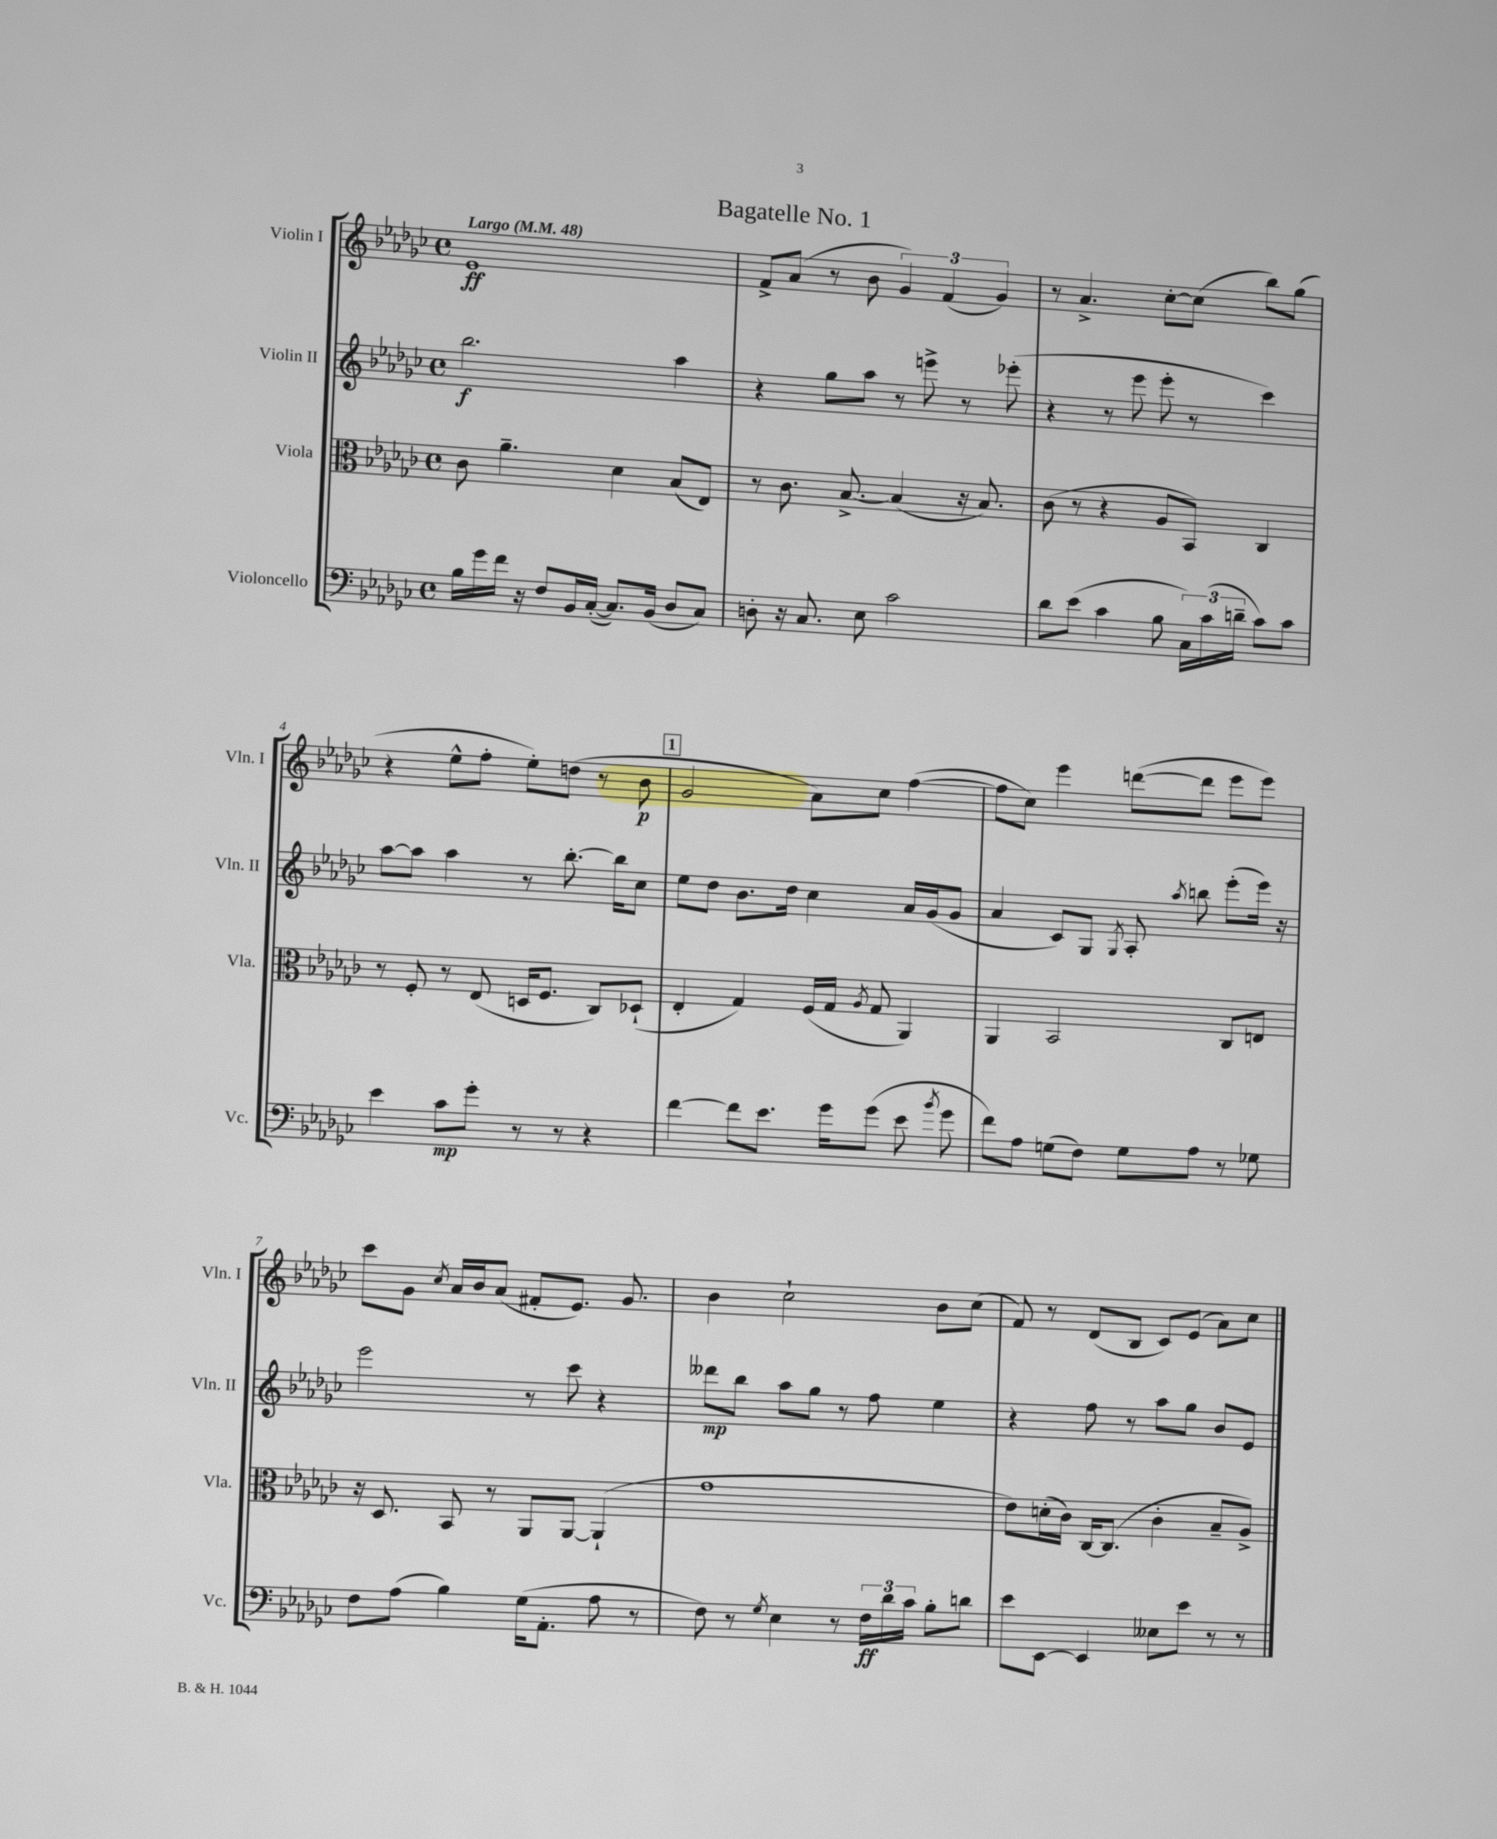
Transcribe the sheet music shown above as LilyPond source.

\header { title = "Bagatelle No. 1" }
<<
\new StaffGroup <<
\new Staff = "s0" \with { instrumentName = "Violin I" shortInstrumentName = "Vln. I" } {
    \clef treble \key ges \major \defaultTimeSignature \time 4/4 \tempo "Largo" 4 = 48
    \autoBeamOff ees'1\ff |
    f'8[-> aes'8]( r8 bes'8 \tuplet 3/2 { ges'4) f'4( ges'4) } |
    r8 aes'4.-> ces''8[~-. ces''8]( bes''8[) ges''8]( |
    r4 ees''8[-^ f''8]-. ees''8[-.) d''8]( r8 bes'8\p |
    \mark \markup { \box "1" } ges'2 aes'8[) ces''8] f''4~( |
    f''8[ ces''8]) ees'''4 d'''8[~( d'''8] ees'''8[ ees'''8]) |
    ces'''8[ ges'8] \acciaccatura { ces''8 } aes'16[ bes'16 aes'8]( fis'8[-. ees'8.]) ges'8. |
    bes'4 ces''2-! bes'8[ ces''8]( |
    f'8) r8 des'8[( bes8] ces'8[) ees'8]( aes'8[) ces''8] \bar "|." |
}
\new Staff = "s1" \with { instrumentName = "Violin II" shortInstrumentName = "Vln. II" } {
    \clef treble \key ges \major \defaultTimeSignature \time 4/4
    \autoBeamOff bes''2.\f aes''4 |
    r4 ges''8[ aes''8] r8 e'''8-> r8 ees'''8-.( |
    r4 r8 ees'''8 ees'''8-. r8 ces'''4) |
    aes''8[~ aes''8] aes''4 r8 bes''8.~-. bes''16[ ces''8] |
    \mark \markup { \box "1" } ees''8[ des''8] bes'8.[ des''16] ces''4 aes'16[ ges'16( ges'8] |
    aes'4 ces'8[) ges8] \acciaccatura { ges8 } aes8-. \acciaccatura { aes''8 } b''8 ees'''8[-.( ees'''16]) r16 |
    ees'''2 r8 ces'''8 r4 |
    deses'''8[\mp bes''8] aes''8[ ges''8] r8 f''8 ees''4 |
    r4 f''8 r8 aes''8[ ges''8] bes'8[ ees'8] \bar "|." |
}
\new Staff = "s2" \with { instrumentName = "Viola" shortInstrumentName = "Vla." } {
    \clef alto \key ges \major \defaultTimeSignature \time 4/4
    \autoBeamOff ces'8 aes'4.-- des'4 bes8[( ees8]) |
    r8 ces'8. bes8.~-> bes4( r16 bes8.) |
    ces'8( r8 r4 aes8[ bes,8]) ces4 |
    r8 f8-. r8 ees8( d16[ f8.] ces8[) des8]-!( |
    \mark \markup { \box "1" } ees4-. ges4) f16[( ges16] \acciaccatura { aes8 } ges8 aes,4) |
    aes,4 bes,2 ces8[ e8] |
    r16 des8. bes,8 r8 aes,8[ aes,8]~ aes,4-!( |
    ges'1 |
    ees'8[) d'16-.( ces'16]) ces16[~ ces8.]( ces'4-. bes8[-- aes8]->) \bar "|." |
}
\new Staff = "s3" \with { instrumentName = "Violoncello" shortInstrumentName = "Vc." } {
    \clef bass \key ges \major \defaultTimeSignature \time 4/4
    \autoBeamOff bes16[ ges'16 f'16] r16 f8[ bes,16 ces16]~-.( ces8.[) bes,16]( des8[ ces8]) |
    d8-. r16 ces8. ees8 ces'2 |
    des'8[ ees'8]( ces'4 bes8 \tuplet 3/2 { ces16[) ces'16( d'16]-- } ces'8[) ces'8] |
    ees'4 ces'8[\mp ges'8]-. r8 r8 r4 |
    \mark \markup { \box "1" } f'4~ f'8[ ees'8.] ges'16[ ges'8]( ees'8 \acciaccatura { bes'8 } ges'8 |
    f'8[) aes8] g8[( f8]) g8[ aes8] r8 ges8 |
    f8[ aes8]( bes4) ges16[( aes,8.]-. aes8 r8 |
    f8) r8 \acciaccatura { ges8 } ees4 r8 \tuplet 3/2 { f16[\ff des'16 ces'16] } bes8[-. d'8] |
    ees'8[ ees,8]~ ees,4 eeses8[ ees'8] r8 r8 \bar "|." |
}
>>
>>
